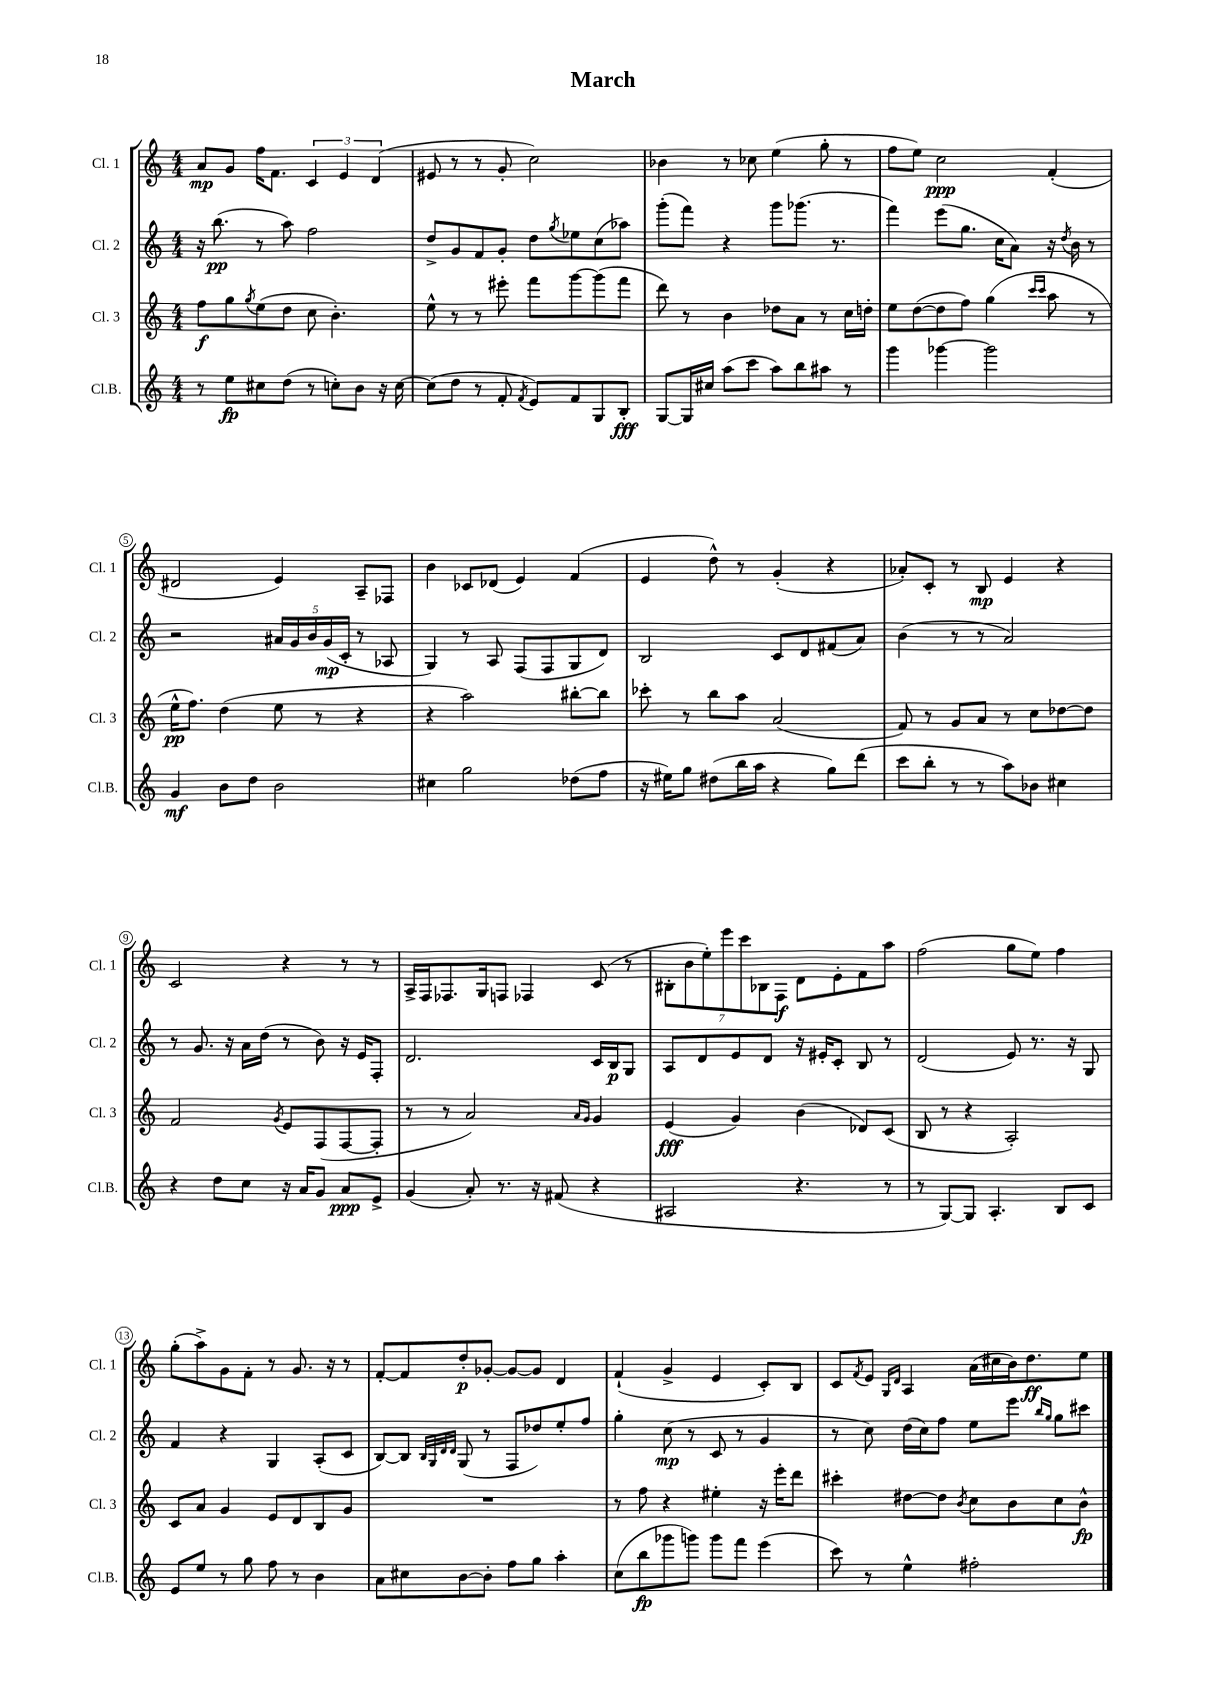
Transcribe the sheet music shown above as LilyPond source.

\header { title = "March" }
<<
\new StaffGroup <<
\new Staff = "s0" \with { instrumentName = "Cl. 1" shortInstrumentName = "Cl. 1" } {
    \clef treble \key c \major \numericTimeSignature \time 4/4
    a'8\mp g'8 f''16 f'8. \tuplet 3/2 { c'4 e'4 d'4( } |
    eis'8 r8 r8 g'8-. c''2) |
    bes'4 r8 ces''8 e''4( g''8-. r8 |
    f''8 e''8) c''2\ppp f'4-.( |
    dis'2 e'4) a8-- fes8 |
    b'4 ces'8 des'8( e'4) f'4( |
    e'4 d''8-^) r8 g'4-.( r4 |
    aes'8-.) c'8-. r8 b8\mp e'4 r4 |
    c'2 r4 r8 r8 |
    a16-> f16 fes8. g16 f8 fes4 c'8( r8 |
    \tuplet 7/4 { bis8-. b'8 e''8-.) e'''8 c'''8 bes8 f8\f } d'8 e'8-. f'8 a''8 |
    f''2( g''8 e''8) f''4 |
    g''8-.( a''8->) g'8 f'8-. r8 g'8. r16 r8 |
    f'8~-. f'8 d''8-.\p ges'8~-. ges'8~ ges'8 d'4 |
    f'4-!( g'4-> e'4 c'8-.) b8 |
    c'8 \acciaccatura { f'8 } e'8 \grace { g16 d'16 } a4 a'16( cis''16 b'16) d''8.\ff e''8 \bar "|." |
}
\new Staff = "s1" \with { instrumentName = "Cl. 2" shortInstrumentName = "Cl. 2" } {
    \clef treble \key c \major \numericTimeSignature \time 4/4
    r16 b''8.\pp( r8 a''8) f''2 |
    d''8-> g'8 f'8 g'8-. d''8 \acciaccatura { g''8 } ees''8 c''8( aes''8) |
    g'''8-.( f'''8) r4 g'''8 ges'''8.( r8. |
    f'''4) e'''8( g''8. c''16 a'8) r16 \acciaccatura { d''8 } b'16 r8 |
    r2 \tuplet 5/4 { ais'16 g'16 b'16 g'16\mp( c'16-. } r8 aes8 |
    g4) r8 a8 f8( f8 g8 d'8) |
    b2 c'8 d'8 fis'8( a'8) |
    b'4( r8 r8 a'2) |
    r8 g'8. r16 a'16 d''16( r8 b'8) r16 e'16 f8-. |
    d'2. c'16 b16\p g8 |
    a8 d'8 e'8 d'8 r16 eis'16-. c'8-. b8 r8 |
    d'2( e'8) r8. r16 g8 |
    f'4 r4 g4 a8-.( c'8 |
    b8~) b8 \grace { b32 g32 d'32 d'32 } g8( r8 f8 des''8) e''8-. f''8 |
    g''4-. c''8\mp( r8 c'8 r8 g'4 |
    r8 c''8) d''16( c''16) f''8 e''8 e'''8 \grace { b''16 g''16 } g''8 cis'''8 \bar "|." |
}
\new Staff = "s2" \with { instrumentName = "Cl. 3" shortInstrumentName = "Cl. 3" } {
    \clef treble \key c \major \numericTimeSignature \time 4/4
    f''8\f g''8 \acciaccatura { g''8 } e''8( d''8 c''8 b'4.-.) |
    e''8-^ r8 r8 eis'''8-. f'''8 g'''8~ g'''8( f'''8 |
    d'''8) r8 b'4 des''8 a'8 r8 c''16 d''16-. |
    e''8 d''8~( d''8 f''8) g''4( \grace { c'''16 c'''16 } a''8 r8 |
    e''16-^\pp f''8.) d''4( e''8 r8 r4 |
    r4 a''2) bis''8~-. bis''8 |
    ces'''8-. r8 b''8 a''8 a'2( |
    f'8) r8 g'8 a'8 r8 c''8 des''8~ des''8 |
    f'2 \acciaccatura { g'8 } e'8 f8( f8~ f8-. |
    r8 r8 a'2) \grace { a'16 g'16 } g'4 |
    e'4\fff( g'4) b'4( des'8) c'8( |
    b8 r8 r4 a2-.) |
    c'8 a'8 g'4 e'8 d'8 b8 g'8 |
    R1 |
    r8 f''8 r4 eis''4-. r16 e'''16-. d'''8 |
    cis'''4-. dis''8~ dis''8 \acciaccatura { b'8 } c''8 b'8 c''8 b'8-^\fp \bar "|." |
}
\new Staff = "s3" \with { instrumentName = "Cl.B." shortInstrumentName = "Cl.B." } {
    \clef treble \key c \major \numericTimeSignature \time 4/4
    r8 e''8\fp cis''8 d''8( r8 c''8-.) b'8 r16 c''16~ |
    c''8( d''8 r8 f'8-. \acciaccatura { f'8 } e'8) f'8 g8 b8-.\fff |
    g8~ g16 cis''16 a''8( c'''8 a''8) b''8 ais''8 r8 |
    g'''4 ges'''4~ ges'''2 |
    g'4\mf b'8 d''8 b'2 |
    cis''4 g''2 des''8( f''8 |
    r16 eis''16) g''8 dis''8( b''16 a''16 r4 g''8) d'''8( |
    c'''8 b''8-. r8 r8 a''8) bes'8 cis''4 |
    r4 d''8 c''8 r16 a'16 g'8 a'8\ppp e'8-> |
    g'4( a'8-.) r8. r16 fis'8( r4 |
    ais2 r4. r8 |
    r8 g8~) g8 a4.-. b8 c'8 |
    e'8 e''8 r8 g''8 f''8 r8 b'4 |
    a'8 cis''8 b'8~ b'8-. f''8 g''8 a''4-. |
    c''8( b''8\fp ges'''8 g'''8) g'''8 f'''8 e'''4( |
    c'''8) r8 e''4-^ fis''2-. \bar "|." |
}
>>
>>
\layout { \context { \Score \override BarNumber.stencil = #(make-stencil-circler 0.1 0.3 ly:text-interface::print) } }
